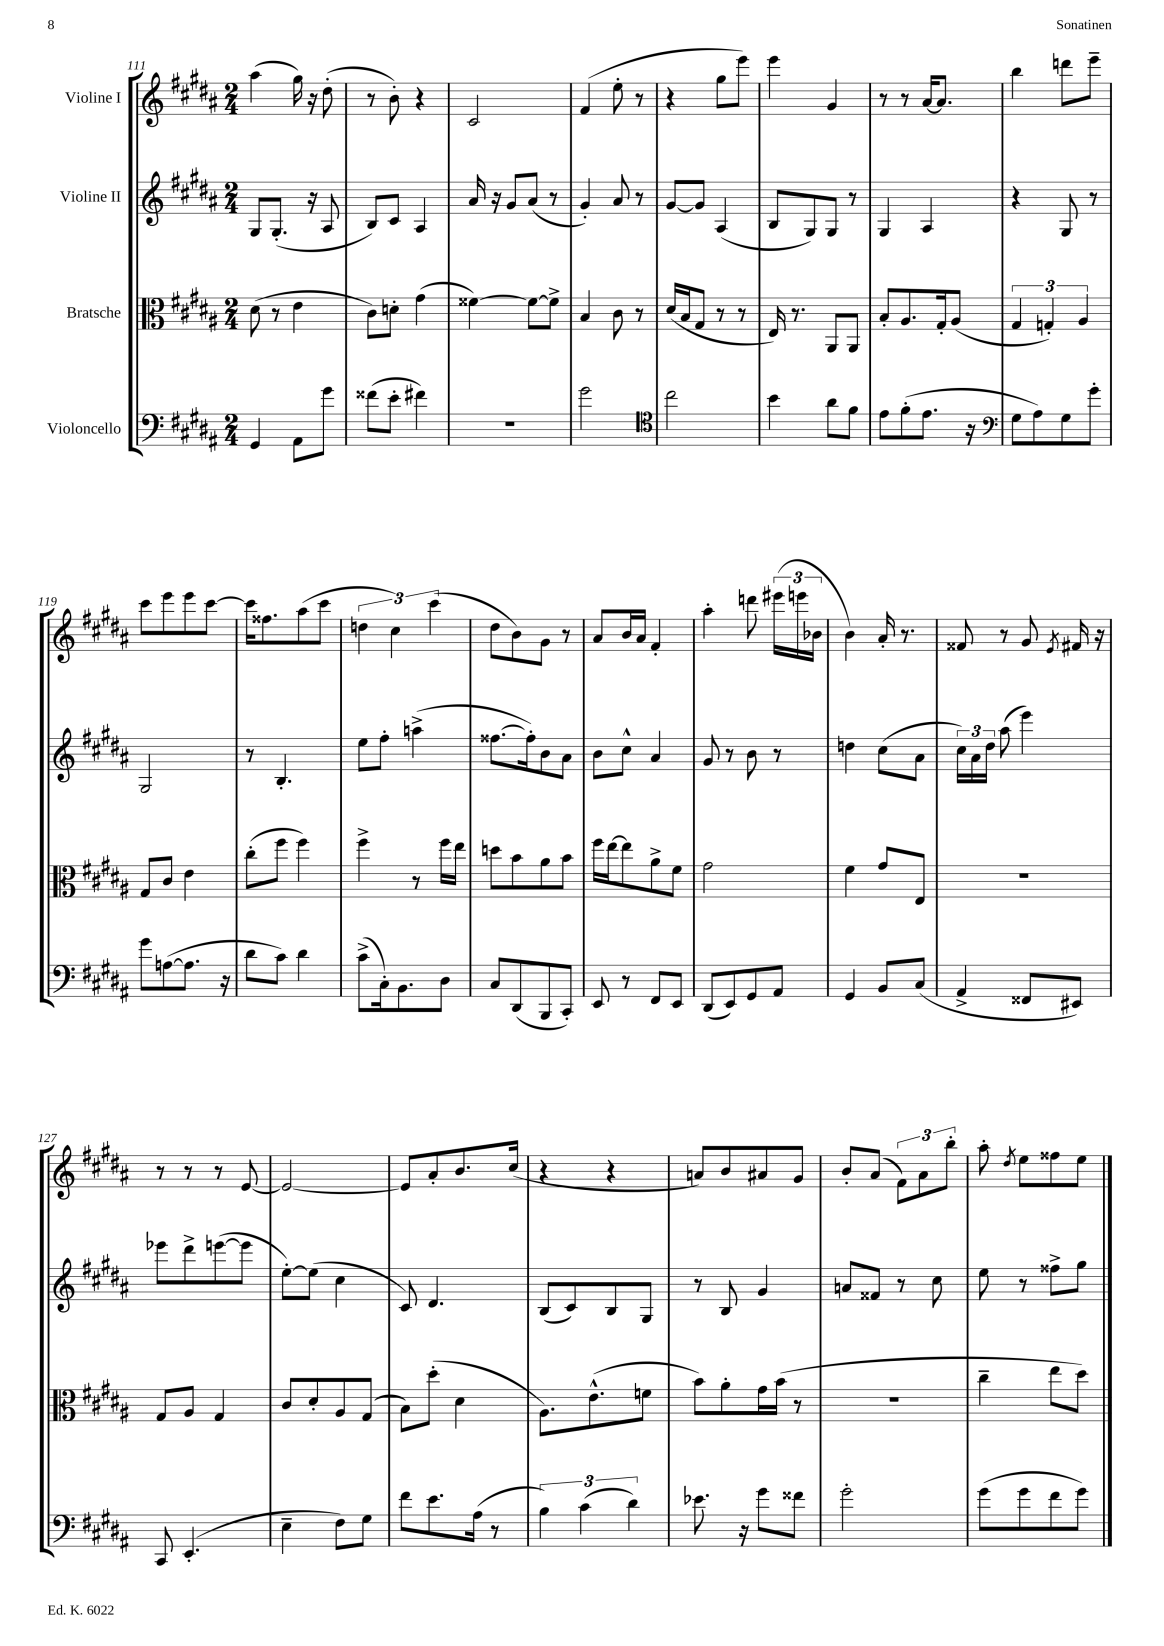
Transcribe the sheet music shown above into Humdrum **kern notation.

**kern	**kern	**kern	**kern
*staff4	*staff3	*staff2	*staff1
*clefF4	*clefC3	*clefG2	*clefG2
*k[f#c#g#d#a#]	*k[f#c#g#d#a#]	*k[f#c#g#d#a#]	*k[f#c#g#d#a#]
*M2/4	*M2/4	*M2/4	*M2/4
4GG#	(8d#	8G#	(4aa#
.	8r	(8.G#'	.
8AA#	4e	.	16gg#)
.	.	16r	16r
8g#	.	8A#	(8dd#'
=	=	=	=
(8f##	8c#)	8B)	8r
8e'	8d'	8c#	8b')
4f#)	(4g#	4A#	4r
=	=	=	=
2r	[4f##)	16a#	2c#
.	.	16r	.
.	.	8g#	.
.	8f##_	(8a#	.
.	8f##^]	8r	.
=	=	=	=
2g#	4B	4g#')	(4f#
.	8c#	8a#	8ee'
.	8r	8r	8r
=	=	=	=
*clefC4	*	*	*
2cc#	(16d#	[8g#	4r
.	16B	.	.
.	8G#	8g#]	.
.	8r	(4A#	8gg#
.	8r	.	8eee)
=	=	=	=
4b	16E)	8B	4eee
.	8.r	.	.
.	.	8G#)	.
8a#	8AA#	8G#	4g#
8f#	8AA#	8r	.
=	=	=	=
8e	8B'	4G#	8r
(8f#'	8.A#	.	8r
8.e	.	4A#	[16a#
.	16G#'	.	8.a#]
.	(8A#	.	.
16r	.	.	.
=	=	=	=
*clefF4	*	*	*
8G#	6G#	4r	4bb
8A#)	.	.	.
.	6G')	.	.
8G#	.	8G#	8ddd
.	6A#	.	.
8g#'	.	8r	8eee~
=	=	=	=
8g#	8G#	2G#	8ccc#
([8A	8c#	.	8eee
8.A]	4e	.	8eee
.	.	.	[8ccc#
16r	.	.	.
=	=	=	=
8d#	(8cc#'	8r	16ccc#]
.	.	.	8.ff##
8c#)	8ff#	4.B'	.
4d#	4ff#)	.	(8aa#
.	.	.	8ccc#
=	=	=	=
(8c#^	4ff#^	8ee	6dd
16C#')	.	8ff#'	.
.	.	.	6cc#)
8.BB	.	.	.
.	8r	(4aa^	.
.	.	.	(6ccc#
8D#	16ff#	.	.
.	16ee	.	.
=	=	=	=
8C#	8dd	[8.ff##	8dd#
(8DD#	8b	.	8b)
.	.	16ff##'])	.
8BBB	8a#	8b	8g#
8CC#')	8b	8a#	8r
=	=	=	=
8EE	16ff#	8b	8a#
.	[16ee	.	.
8r	8ee]	8cc#^^	16b
.	.	.	16a#
8FF#	8a#^	4a#	4f#'
8EE	8f#	.	.
=	=	=	=
(8DD#	2g#	8g#	4aa#'
8EE)	.	8r	.
8GG#	.	8b	8ddd
8AA#	.	8r	(24eee#
.	.	.	24eee
.	.	.	24b-
=	=	=	=
4GG#	4f#	4dd	4b)
8BB	8g#	(8cc#	16a#'
.	.	.	8.r
(8C#	8E	8a#	.
=	=	=	=
4AA#^	2r	24cc#)	8f##
.	.	24a#	.
.	.	24dd#	.
.	.	(8aa#	8r
8FF##	.	4eee)	8g#
.	.	.	8qe
8EE#)	.	.	16f#
.	.	.	16r
=	=	=	=
8CC#	8G#	8eee-	8r
(4.EE'	8A#	8ddd#^	8r
.	4G#	([8eee	8r
.	.	8eee]	[8e
=	=	=	=
4E~	8c#	[8ee')	2e_
.	8d#'	(8ee]	.
8F#)	8A#	4cc#	.
8G#	(8G#	.	.
=	=	=	=
8f#	8B)	8c#)	8e]
8.e	(8dd#'	4.d#	8a#'
.	4d#	.	8.b
(16A#	.	.	.
8r	.	.	.
.	.	.	(16cc#
=	=	=	=
6B)	8.A#)	(8B	4r
.	.	8c#)	.
(6c#	.	.	.
.	(8.e^^	.	.
.	.	8B	4r
6d#)	.	.	.
.	8f	8G#	.
=	=	=	=
8.e-	8b)	8r	8a)
.	8a#'	8B	8b
16r	.	.	.
8g#	16g#	4g#	8a#
.	(16b	.	.
8f##	8r	.	8g#
=	=	=	=
2g#'	2r	8a	8b'
.	.	8f##	(8a#
.	.	8r	12f#)
.	.	.	12a#
.	.	8cc#	.
.	.	.	12bb'
=	=	=	=
(8g#	4cc#~	8ee	8aa#'
.	.	.	8qdd#
8g#	.	8r	8ee
8f#	8ee	8ff##^	8ff##
8g#)	8dd#)	8gg#	8ee
==	==	==	==
*-	*-	*-	*-
